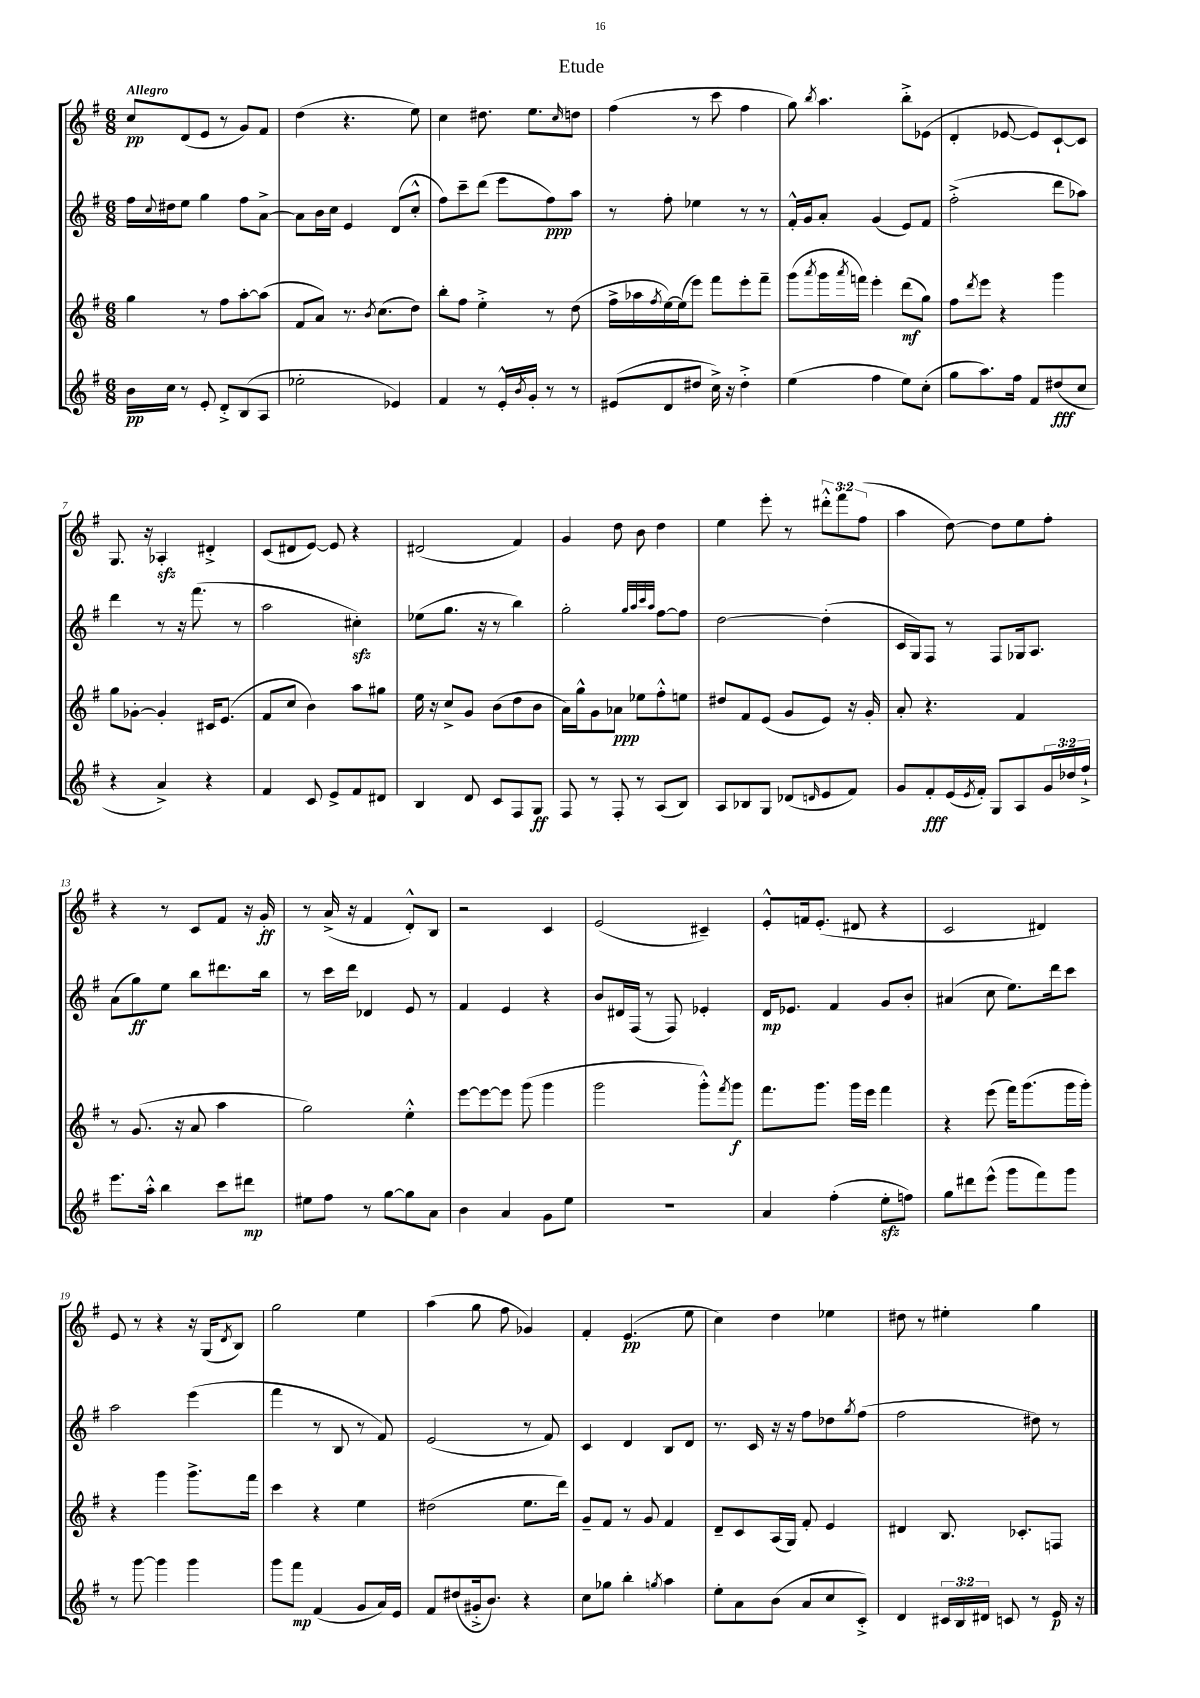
\header { title = "Etude" }
<<
\new StaffGroup <<
\new Staff = "s0" {
    \clef treble \key g \major \numericTimeSignature \time 6/8 \override Staff.TupletNumber.text = #tuplet-number::calc-fraction-text \tempo "Allegro"
    c''8\pp d'8( e'8 r8 g'8) fis'8 |
    d''4( r4. e''8) |
    c''4 dis''8. e''8. \grace { c''16 } d''8 |
    fis''4( r8 c'''8 fis''4 |
    g''8) \acciaccatura { b''8 } a''4. b''8-.-> ees'8( |
    d'4-. ees'8~ ees'8) c'8~-! c'8 |
    g8. r16 aes4-.\sfz dis'4-.-> |
    c'8( dis'8 e'8~) e'8 r4 |
    dis'2( fis'4) |
    g'4 d''8 b'8 d''4 |
    e''4 e'''8-. r8 \tuplet 3/2 { dis'''8-.-^ fis'''8 fis''8( } |
    a''4 d''8~) d''8 e''8 fis''8-. |
    r4 r8 c'8 fis'8 r16 g'16-.\ff |
    r8 a'16->( r16 fis'4 d'8-.-^) b8 |
    r2 c'4 |
    e'2( cis'4--) |
    e'8-.-^ f'16 e'8.-.( dis'8 r4 |
    c'2 dis'4) |
    e'8 r8 r4 r16 g16( \acciaccatura { d'8 } b8) |
    g''2 e''4 |
    a''4( g''8 fis''8 ges'4) |
    fis'4-. e'4.\pp( e''8 |
    c''4) d''4 ees''4 |
    dis''8 r8 eis''4-. g''4 \bar "|." |
}
\new Staff = "s1" {
    \clef treble \key g \major \numericTimeSignature \time 6/8
    fis''16 \appoggiatura { c''8 } dis''16 e''8 g''4 fis''8 a'8~-> |
    a'8 b'16 c''16 e'4 d'8( c''8-.-^ |
    fis''8) c'''8-- d'''8( e'''8 fis''8\ppp) a''8 |
    r8 fis''8-. ees''4 r8 r8 |
    fis'16-.-^ g'16 a'8-. g'4( e'8) fis'8 |
    fis''2-.->( d'''8 aes''8) |
    d'''4 r8 r16 fis'''8.( r8 |
    a''2 cis''4-.\sfz) |
    ees''8( g''8. r16 r8 b''4) |
    g''2-. \grace { g''32 a''32 c'''32 a''32 } fis''8~ fis''8 |
    d''2~ d''4-.( |
    c'16 g16) fis8 r8 fis8 ges16 a8. |
    a'8( g''8\ff) e''8 b''8 dis'''8. b''16 |
    r8 c'''16 d'''16 des'4 e'8 r8 |
    fis'4 e'4 r4 |
    b'8 dis'16 fis16( r8 fis8) ees'4-. |
    d'16\mp ees'8. fis'4 g'8 b'8-. |
    ais'4( c''8 e''8.) d'''16 c'''8 |
    a''2 e'''4( |
    fis'''4 r8 b8 r8 fis'8) |
    e'2( r8 fis'8) |
    c'4 d'4 b8 d'8 |
    r8. c'16 r16 r16 fis''8 des''8 \acciaccatura { g''8 } fis''8( |
    fis''2 dis''8) r8 \bar "|." |
}
\new Staff = "s2" {
    \clef treble \key g \major \numericTimeSignature \time 6/8
    g''4 r8 fis''8 a''8~-. a''8( |
    fis'8 a'8) r8. \acciaccatura { b'8 } c''8.( d''8) |
    b''8-. fis''8 e''4-.-> r8 d''8( |
    fis''16-> aes''16 \acciaccatura { fis''8 } e''16~) e''16( e'''8) fis'''8 e'''8-. fis'''8-- |
    g'''8( \acciaccatura { a'''8 } g'''16 \acciaccatura { a'''8 } f'''16) e'''4-. d'''8\mf( g''8) |
    fis''8 \acciaccatura { d'''8 } e'''8 r4 g'''4 |
    g''8 ges'8~-. ges'4-. cis'16 e'8.( |
    fis'8 c''8 b'4) a''8 gis''8 |
    e''16 r16 c''8-> g'8 b'8( d''8 b'8 |
    a'16) g''16-^ g'8 aes'8\ppp ees''8 fis''8-.-^ e''8 |
    dis''8 fis'8 e'8( g'8 e'8) r16 g'16-. |
    a'8-. r4. fis'4 |
    r8 g'8.( r16 a'8 a''4 |
    g''2) e''4-.-^ |
    e'''8~ e'''8~ e'''8 g'''8( g'''4 |
    g'''2 g'''8-.-^) \acciaccatura { fis'''8 } g'''8\f |
    fis'''8. g'''8. g'''16 e'''16 fis'''4 |
    r4 e'''8( fis'''16) g'''8.( g'''16 g'''16-.) |
    r4 g'''4 g'''8.-> fis'''16 |
    c'''4 r4 e''4 |
    dis''2( e''8. d'''16) |
    g'8-- fis'8 r8 g'8 fis'4 |
    d'8-- c'8 a16( g16) fis'8-. e'4 |
    dis'4 b8. ces'8.-. f8 \bar "|." |
}
\new Staff = "s3" {
    \clef treble \key g \major \numericTimeSignature \time 6/8 \override Staff.TupletNumber.text = #tuplet-number::calc-fraction-text
    b'16\pp c''16 r8 e'8-. d'8-.-> b8( a8 |
    ees''2-. ees'4) |
    fis'4 r8 e'16-.-^ \acciaccatura { b'8 } g'16-. r8 r8 |
    eis'8( d'8 dis''8 c''16->) r16 dis''4-.-> |
    e''4( fis''4 e''8) c''8-.( |
    g''8 a''8.) fis''16 fis'8 dis''8\fff( c''8 |
    r4 a'4->) r4 |
    fis'4 c'8 e'8-> fis'8 dis'8 |
    b4 d'8 c'8 fis8 g8\ff |
    fis8 r8 fis8-. r8 a8( b8) |
    a8 bes8 g8 des'8( \grace { d'16 } e'8 fis'8) |
    g'8 fis'8-.\fff e'16( \acciaccatura { e'8 } fis'16-.) g8 a8 \tuplet 3/2 { g'16 des''16 fis''16-!-> } |
    e'''8. a''16-.-^ b''4 c'''8 dis'''8\mp |
    eis''8 fis''8 r8 g''8~ g''8 a'8 |
    b'4 a'4 g'8 e''8 |
    R2. |
    a'4 fis''4-.( e''8-.\sfz f''8) |
    g''8 dis'''8 e'''8-^( g'''8 fis'''8) g'''8 |
    r8 g'''8~ g'''4 g'''4 |
    g'''8 fis'''8\mp fis'4( g'8 a'16) e'16 |
    fis'8 dis''8( gis'16-.-> b'8.) r4 |
    c''8 ges''8 b''4-. \acciaccatura { g''8 } a''4 |
    e''8-. a'8 b'8( a'8 c''8 c'8-.->) |
    d'4 \tuplet 3/2 { cis'16 b16 dis'16 } c'8 r8 e'16\p r16 \bar "|." |
}
>>
>>
